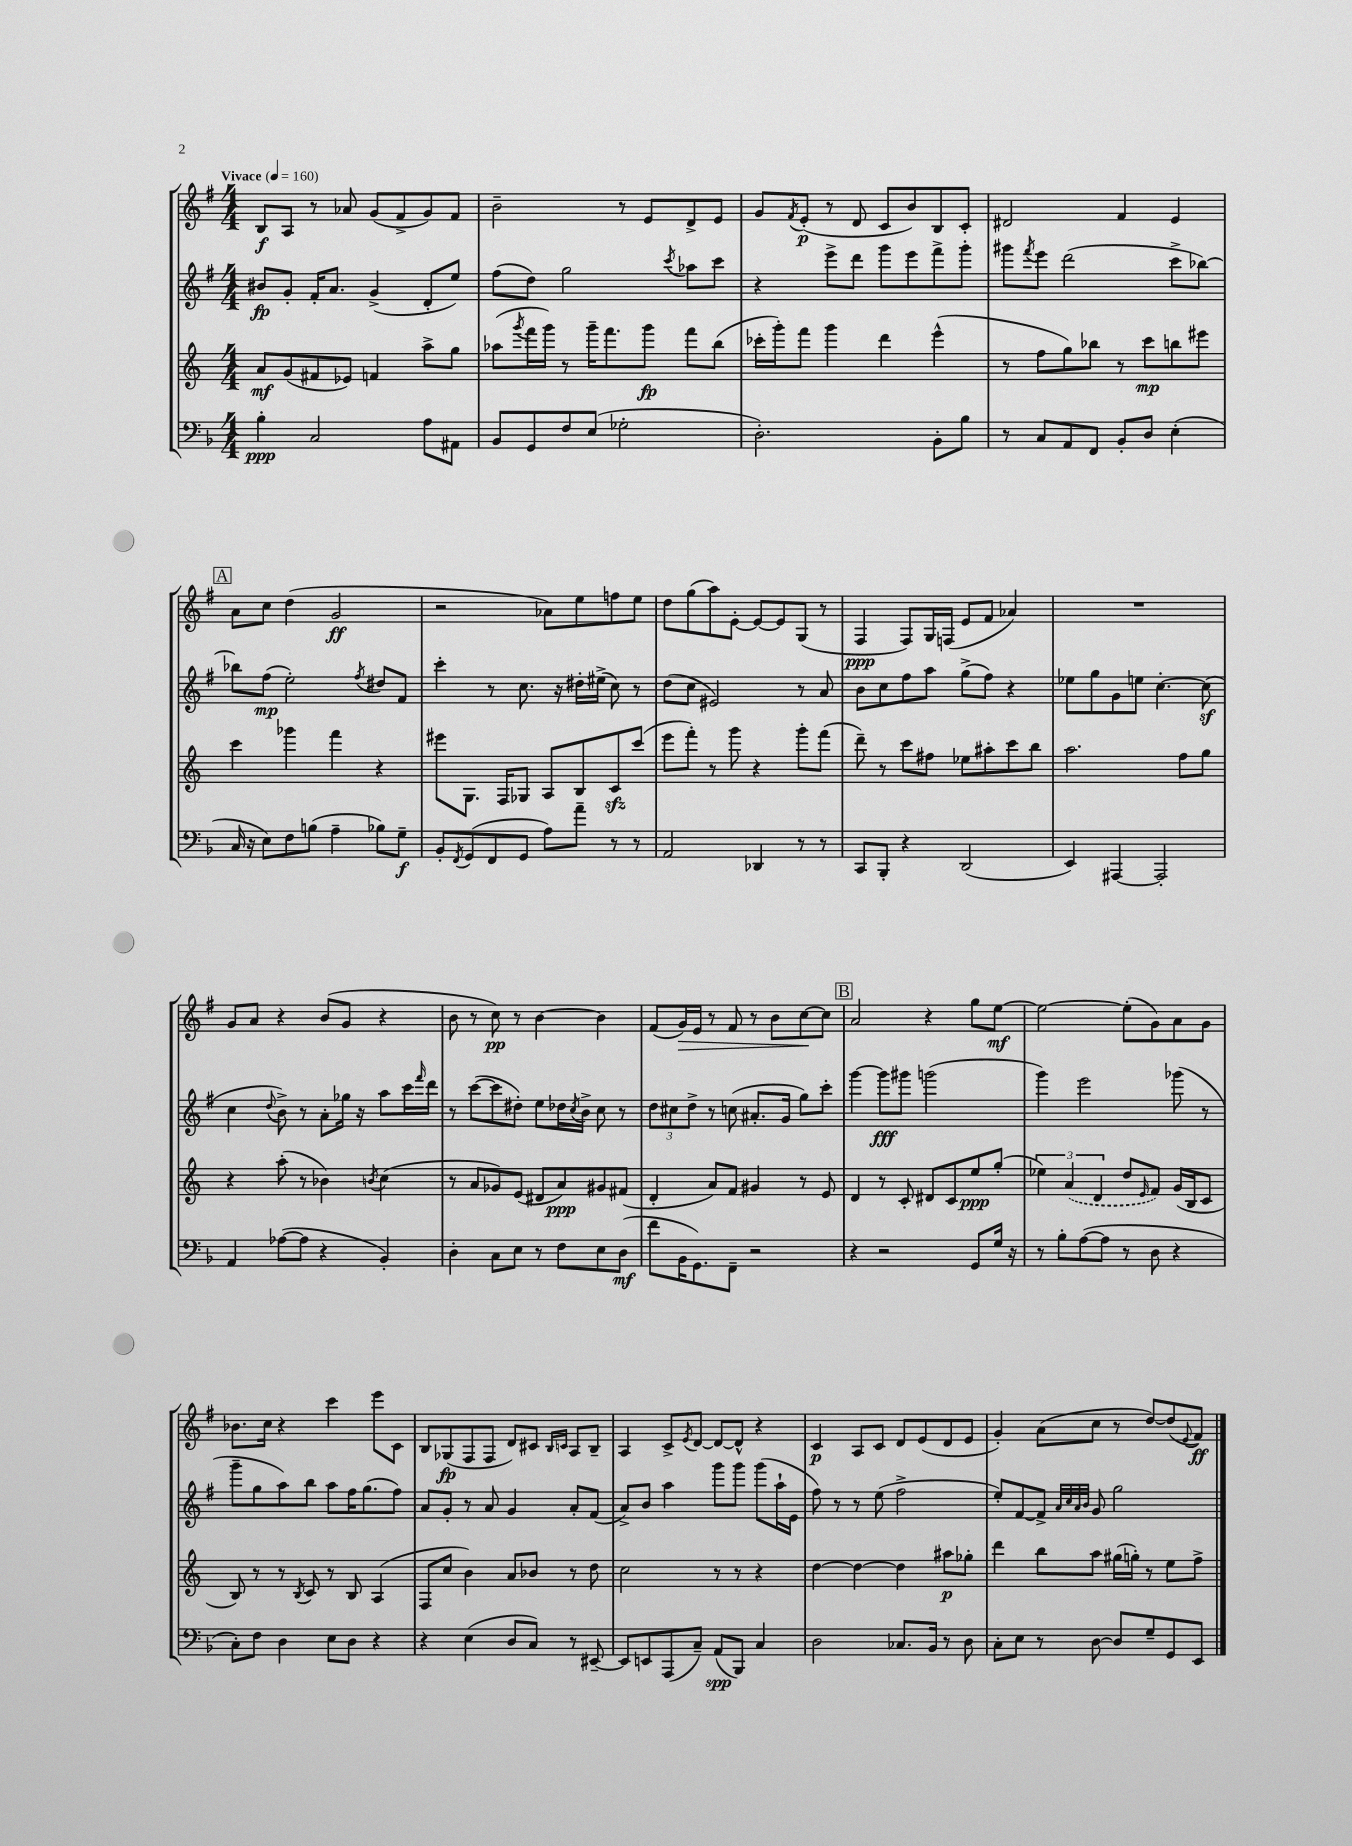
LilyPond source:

<<
\new StaffGroup <<
\new Staff = "s0" {
    \clef treble \key g \major \numericTimeSignature \time 4/4 \tempo "Vivace" 4 = 160
    b8\f a8 r8 aes'8 g'8( fis'8-> g'8) fis'8 |
    b'2-- r8 e'8 d'8-> e'8 |
    g'8 \acciaccatura { fis'8 } e'8-.\p( r8 d'8 c'8 b'8) b8 c'8-. |
    dis'2 fis'4 e'4 |
    \mark \markup { \box "A" } a'8 c''8 d''4( g'2\ff |
    r2 aes'8) e''8 f''8 e''8 |
    d''8 g''8( a''8) e'8~-. e'8~ e'8 g8( r8 |
    fis4\ppp fis8) g16 f16( e'8 fis'8 aes'4) |
    R1 |
    g'8 a'8 r4 b'8( g'8 r4 |
    b'8 r8 c''8\pp) r8 b'4~ b'4 |
    fis'8( g'16\>) e'16 r8 fis'8 r8 b'8 c''8~\! c''8 |
    \mark \markup { \box "B" } a'2 r4 g''8 e''8~\mf |
    e''2~ e''8-.( g'8) a'8 g'8 |
    bes'8. c''16 r4 c'''4 e'''8 c'8 |
    b8 ges8\fp( fis8 fis8 d'8) cis'8 \grace { b16 c'16 } a8 b8-- |
    a4 c'8-> \acciaccatura { e'8 } d'8~ d'8~ d'8-^ r4 |
    c'4\p a8 c'8 d'8 e'8( d'8 e'8 |
    g'4-.) a'8( c''8 r8 d''8~) d''8( \appoggiatura { e'8 } fis'8\ff) \bar "|." |
}
\new Staff = "s1" {
    \clef treble \key g \major \numericTimeSignature \time 4/4
    bis'8\fp g'8-. fis'16-. a'8. g'4->( d'8-. e''8) |
    fis''8( d''8) g''2 \acciaccatura { c'''8 } aes''8 c'''8 |
    r4 e'''8-> d'''8 g'''8 e'''8 fis'''8-> g'''8-. |
    gis'''8 \acciaccatura { fis'''8 } e'''8 d'''2( c'''8-> bes''8~) |
    \mark \markup { \box "A" } bes''8 fis''8\mp( e''2-.) \acciaccatura { fis''8 } dis''8 fis'8 |
    c'''4-. r8 c''8. r16 dis''16-. eis''16->( c''8) r8 |
    d''8( c''8 eis'2) r8 a'8 |
    b'8 c''8 fis''8 a''8 g''8->( fis''8) r4 |
    ees''8 g''8 g'8 e''8 c''4.~-. c''8\sf( |
    c''4 \appoggiatura { d''8 } b'8->) r8 a'8-. ges''16 r16 a''8 c'''16 \grace { fis'''16 } d'''16 |
    r8 c'''8~( c'''8 dis''8-.) e''8 des''16 \acciaccatura { c''8 } b'16-> c''8 r8 |
    \tuplet 3/2 { d''8 cis''8 d''8-> } r8 c''8( ais'8.-. g'16 g''8) c'''8-. |
    \mark \markup { \box "B" } g'''4~ g'''8\fff gis'''8 g'''2( |
    g'''4) e'''2 ges'''8( r8 |
    g'''8-- g''8 a''8) b''8 a''8 fis''16 g''8.( fis''8) |
    a'8 g'8-. r8 a'8 g'4 a'8-. fis'8( |
    a'8->) b'8 a''4 g'''8 g'''8 g'''8( a''16-! e'16 |
    fis''8) r8 r8 e''8( fis''2-> |
    e''8-.) fis'8~ fis'8-> \grace { a'32 c''32 a'32 b'32 } g'8 g''2 \bar "|." |
}
\new Staff = "s2" {
    \clef treble \key c \major \numericTimeSignature \time 4/4
    a'8\mf g'8( fis'8 ees'8) f'4 a''8-> g''8 |
    aes''8( \acciaccatura { g'''8 } f'''16 g'''16) r8 g'''16-- f'''8. g'''8\fp f'''8 b''8( |
    ces'''16-. g'''16-.) f'''8 g'''4 d'''4 e'''4-^( |
    r8 f''8 g''8) bes''8 r8 c'''8\mp b''8 eis'''8 |
    \mark \markup { \box "A" } c'''4 ges'''4 f'''4 r4 |
    eis'''8 g8. f16 ges8 a8 b8 c'8\sfz c'''8( |
    e'''8 f'''8-.) r8 g'''8 r4 g'''8-. f'''8( |
    d'''8--) r8 c'''8 fis''8 ees''8 ais''8-. c'''8 b''8 |
    a''2. f''8 g''8 |
    r4 a''8-.( r8 bes'4) \acciaccatura { b'8 } c''4( |
    r8 a'8 ges'8) e'8( dis'8 a'8\ppp) gis'8 fis'8( |
    d'4-. a'8) f'8 gis'4 r8 e'8 |
    \mark \markup { \box "B" } d'4 r8 c'8-. dis'8 c'8 e''8\ppp g''8-.( |
    \tuplet 3/2 { ees''4) \once \slurDashed a'4( d'4 } d''8 \grace { e'16 } f'8) g'16( b16 c'8 |
    b8) r8 r8 \acciaccatura { b8 } c'8 r8 b8 a4( |
    f8 c''8 b'4) a'8 bes'8 r8 d''8 |
    c''2 r8 r8 r4 |
    d''4~ d''4~ d''4 ais''8\p ges''8-. |
    d'''4 b''8 a''8 gis''16( g''16-.) r8 e''8 f''8-> \bar "|." |
}
\new Staff = "s3" {
    \clef bass \key f \major \numericTimeSignature \time 4/4
    bes4-.\ppp c2 a8 ais,8 |
    bes,8 g,8 f8 e8( ges2-. |
    d2.-.) bes,8-. bes8 |
    r8 c8 a,8 f,8 bes,8-. d8 e4-.( |
    \mark \markup { \box "A" } c16 r16 e8) f8 b8( a4-- bes8) g8--\f |
    bes,8-. \acciaccatura { f,8 } g,8( f,8 g,8 a8) a'8-- r8 r8 |
    a,2 des,4 r8 r8 |
    c,8 bes,,8-. r4 d,2( |
    e,4) ais,,4~ ais,,2-. |
    a,4 aes8~( aes8 r4 bes,4-.) |
    d4-. c8 e8 r8 f8 e8 d8\mf( |
    f'8 bes,16 g,8.) f,8-- r2 |
    \mark \markup { \box "B" } r4 r2 g,8 g16 r16 |
    r8 bes8-. a8~( a8 r8 d8 r4 |
    c8-.) f8 d4 e8 d8 r4 |
    r4 e4( d8 c8) r8 eis,8~-- |
    eis,8 e,8 a,,8( c8--) a,8\spp( bes,,8) c4 |
    d2 ces8. bes,16 r8 d8 |
    c8-. e8 r8 d8~ d8 g8-- g,8 e,8 \bar "|." |
}
>>
>>
\layout { \context { \Score \remove "Bar_number_engraver" } }
